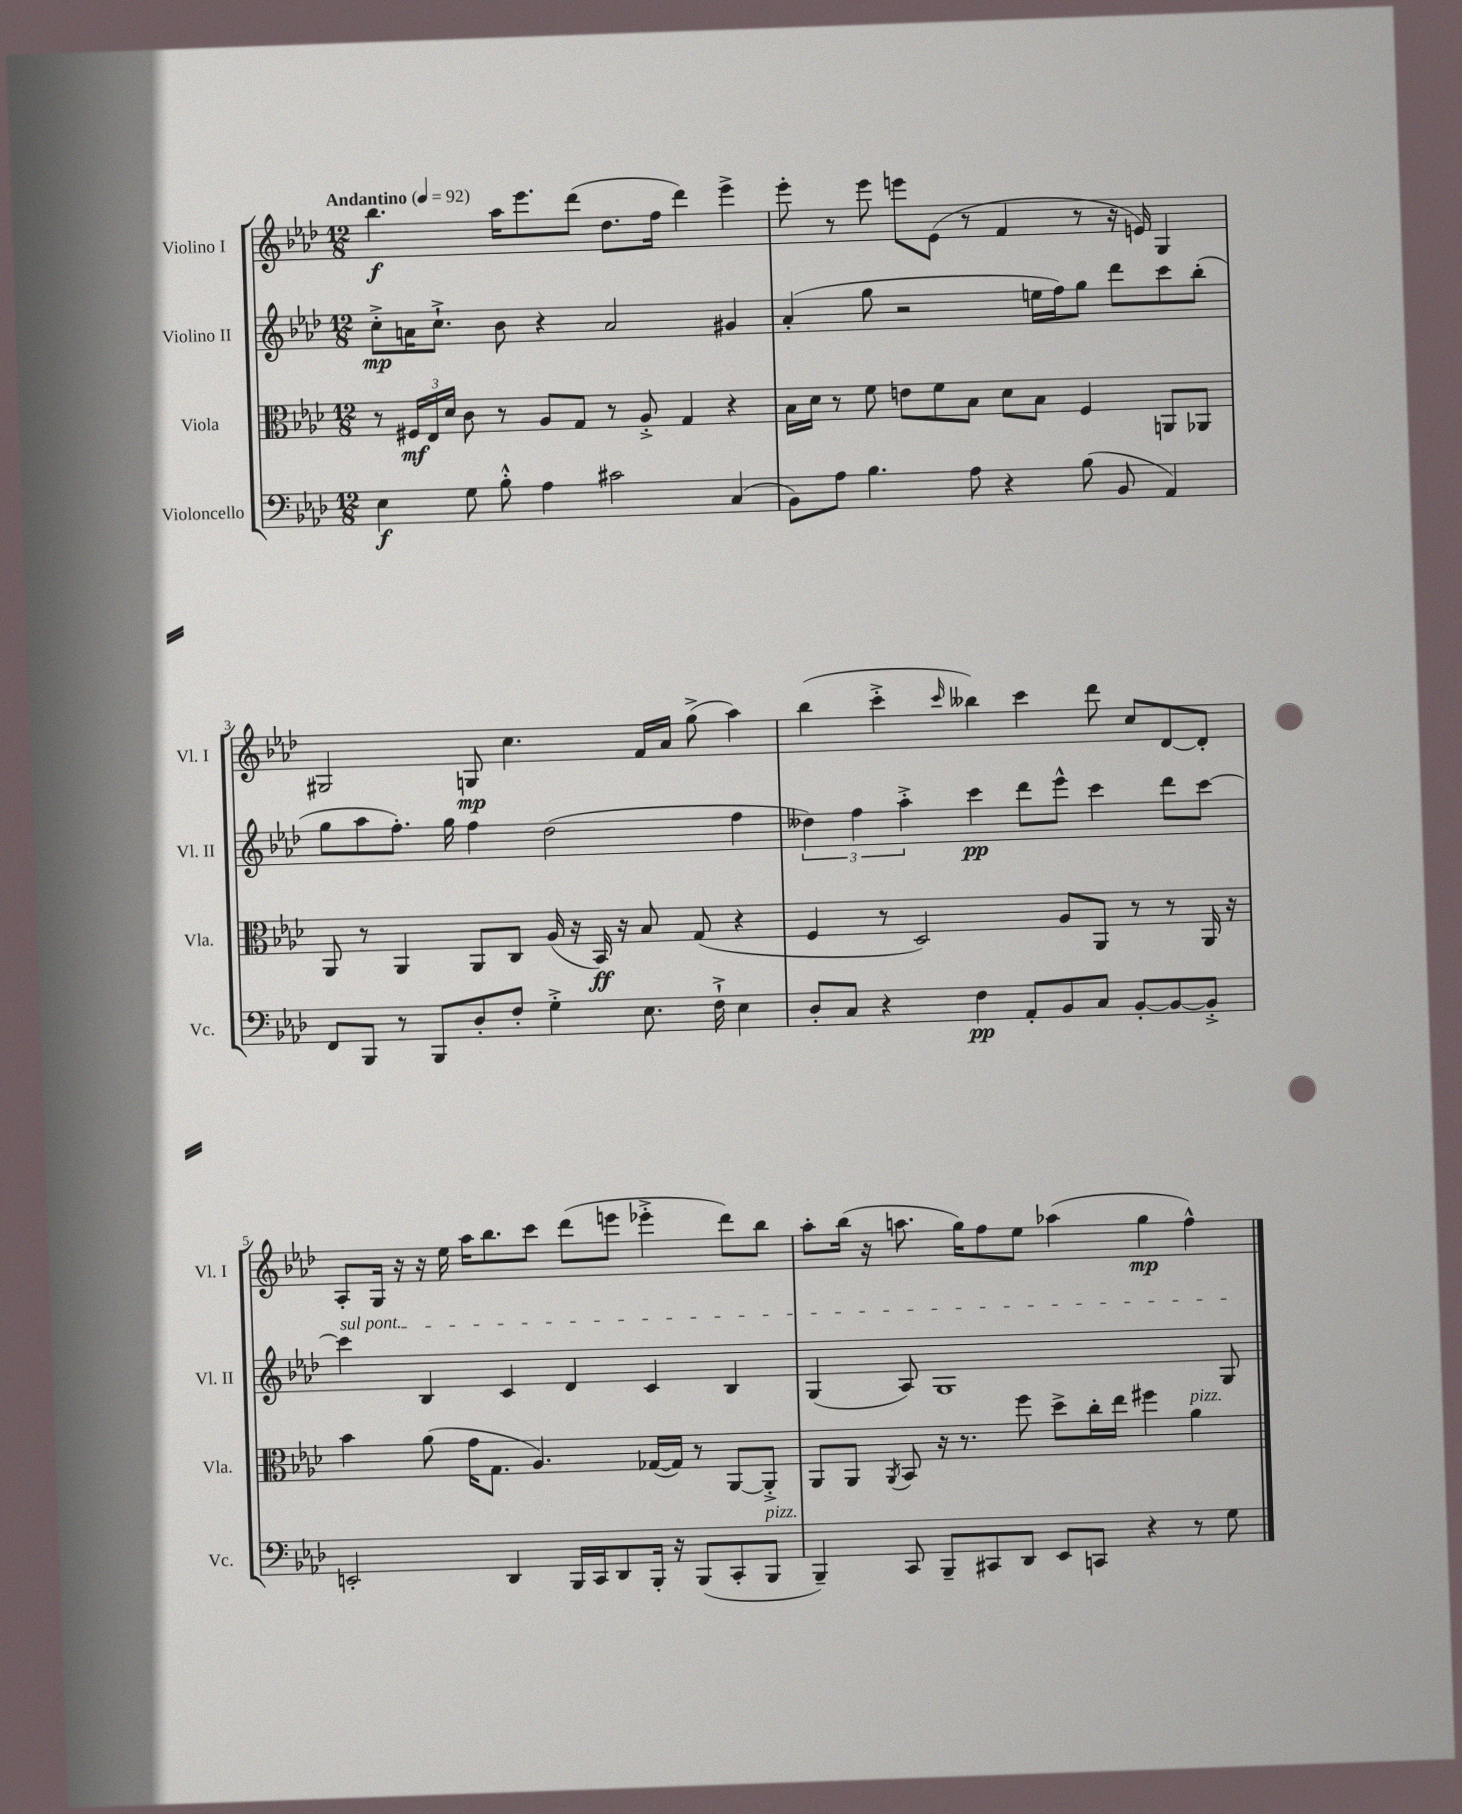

**kern	**kern	**kern	**kern
*staff4	*staff3	*staff2	*staff1
*clefF4	*clefC3	*clefG2	*clefG2
*k[b-e-a-d-]	*k[b-e-a-d-]	*k[b-e-a-d-]	*k[b-e-a-d-]
*M12/8	*M12/8	*M12/8	*M12/8
*MM92	*MM92	*MM92	*MM92
4E-	8r	8cc'^	4.bb-
.	24F#	16a	.
.	24E-	.	.
.	.	8.cc`^	.
.	24d-	.	.
8G	8c	.	.
8B-'^^	8r	8b-	16aa-
.	.	.	8.eee-
4A-	8A-	4r	.
.	8G	.	(8ddd-
2c#	8r	2a	8.dd-
.	8A-'^	.	.
.	.	.	16ff
.	4G	.	4ddd-)
(4C	4r	4g#	4eee-^
=	=	=	=
8BB-)	16B-	(4a-'	8eee-'
.	16d-	.	.
8A-	8r	.	8r
4.B-	8f	8gg	8eee-
.	8e	2r	8eee
.	8f	.	(8e-
8A-	8B-	.	8r
4r	8d-	.	4f
.	8B-	16ee	.
.	.	16ff)	.
(8B-	4F	8gg	8r
8BB-	.	8ddd-	16r
.	.	.	16e)
4AA-)	8AA	8ccc	4G
.	8AA-	(8bb-'	.
=	=	=	=
8FF	8AA-	8gg	2G#
8BBB-	8r	8aa-	.
8r	4AA-	8.ff')	.
8BBB-	.	.	.
.	.	16gg	.
8D-'	8AA-	4ff	8G
8F'	8C	.	4.cc
4G'^	(16A-	(2dd-	.
.	16r	.	.
.	16BB-)	.	.
.	16r	.	.
8.E-	8B-	.	16f
.	.	.	16a-
.	(8G	.	(8gg^
16F`^	.	.	.
4E-	4r	4ff	4aa-)
=	=	=	=
8D-'	4F	6dd--)	(4bb-
8C	.	.	.
.	.	6ff	.
4r	8r	.	4ccc'^
.	.	6aa-'^	.
.	2D-)	.	.
.	.	.	16qqccc
4F	.	4ccc	4bb--)
8AA-'	.	8ddd-	4ccc
8BB-	8A-	8eee-^^	.
8C	8AA-	4ccc	8ddd-
[8BB-'	8r	.	8cc
8BB-_	8r	8ddd-	[8d-
8BB-'^]	16AA-	[8ccc	8d-']
.	16r	.	.
=	=	=	=
2EE'	4b-	4ccc]	8A-'
.	.	.	16G
.	.	.	16r
.	(8a-	4B-	16r
.	.	.	16ee-
.	16g	.	16aa-
.	8.G	.	8.bb-
4DD-	.	4c	.
.	4.A-)	.	8ccc
16BBB-	.	4d-	(8ddd-
16CC	.	.	.
8DD-	.	.	8eee
16BBB-'	([16G-	4c	4eee-'^
16r	16G-])	.	.
(8BBB-	8r	.	.
8CC'	[8AA-	4B-	8ddd-)
8BBB-	8AA-'^]	.	8bb-
=	=	=	=
4BBB-~)	8AA-	(4G	8aa-'
.	8AA-	.	(16bb-
.	.	.	16r
.	8qAA-	.	.
8CC	8BB-	8A-)	8.aa
8BBB-~	16r	1G	.
.	8.r	.	16gg)
8CC#	.	.	8ff
8DD-	8ff	.	8ee-
8EE-	8dd-^	.	(4aa-
8CC	16cc'	.	.
.	16ee-	.	.
4r	4ff#	.	4gg
8r	4a-	.	4ff^^)
8G	.	8G	.
==	==	==	==
*-	*-	*-	*-
